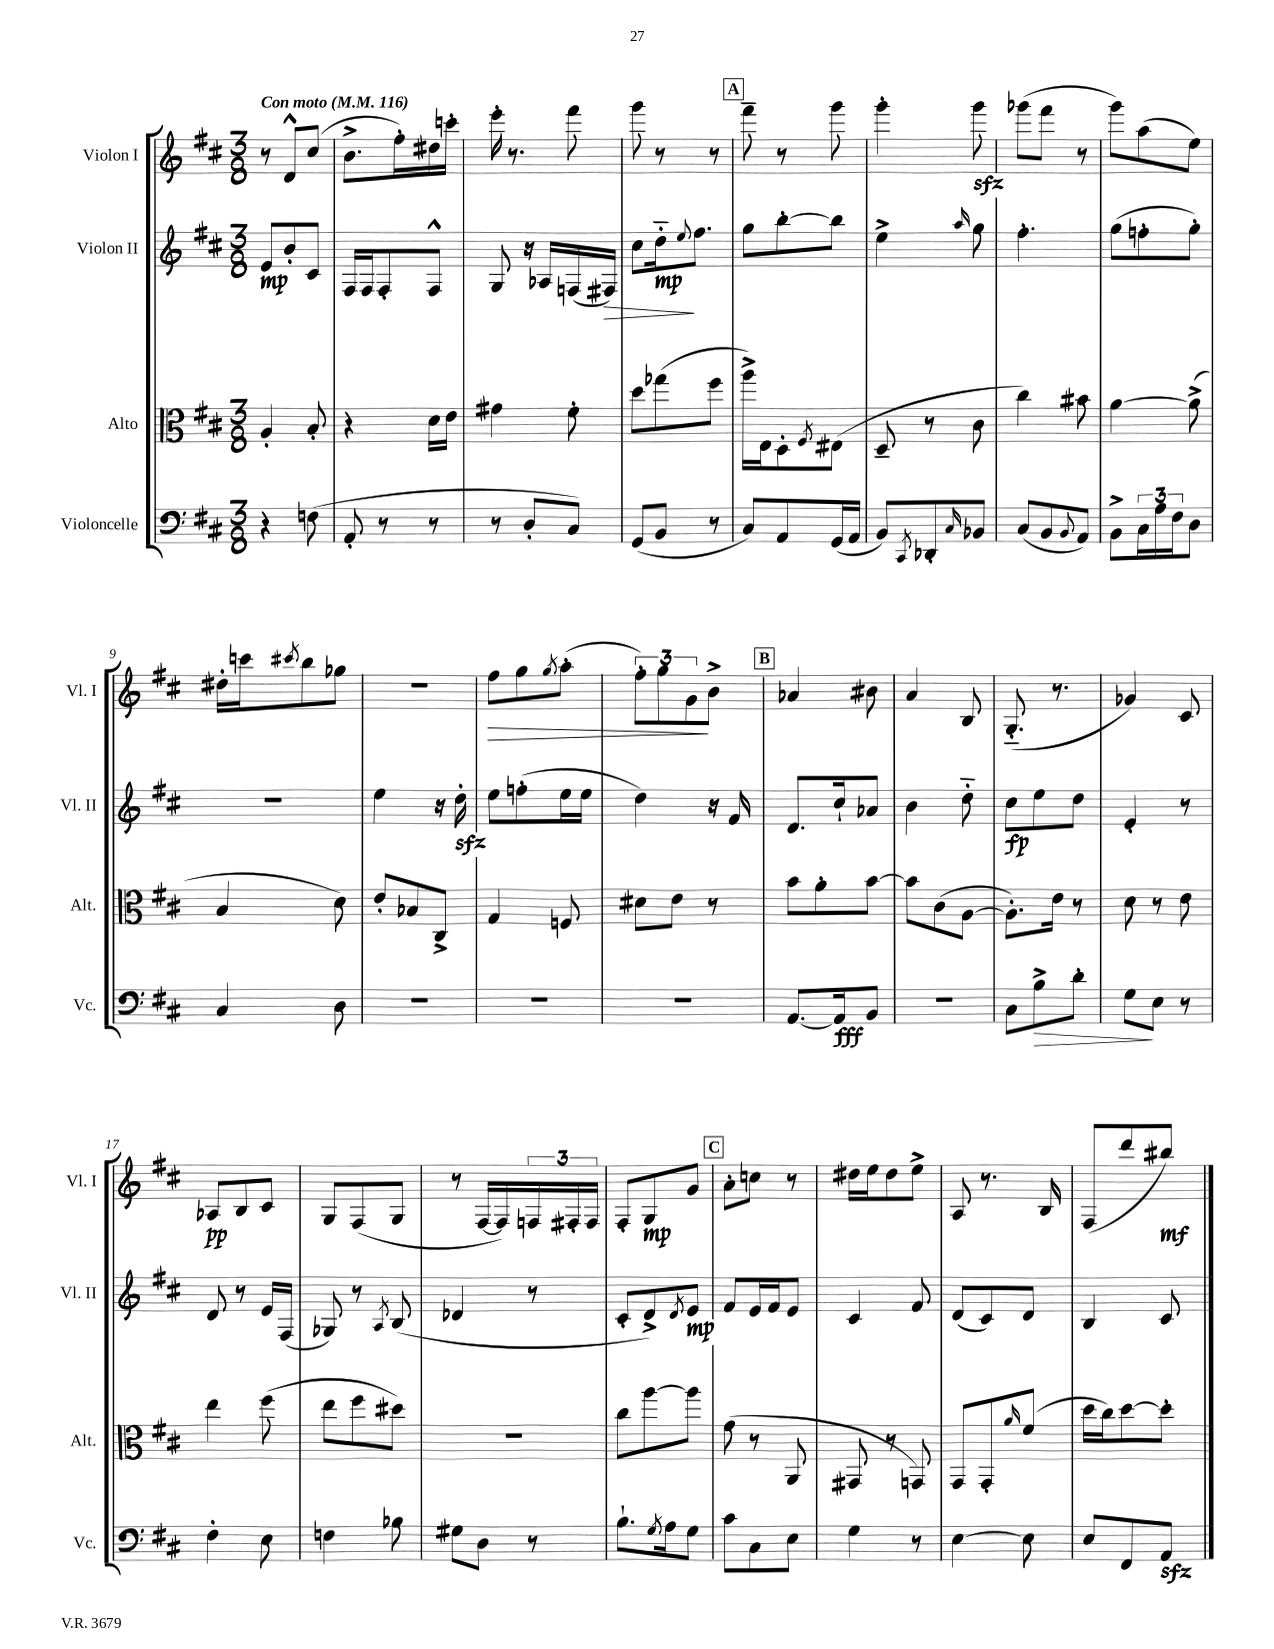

**kern	**kern	**kern	**kern
*staff4	*staff3	*staff2	*staff1
*clefF4	*clefC3	*clefG2	*clefG2
*k[f#c#]	*k[f#c#]	*k[f#c#]	*k[f#c#]
*M3/8	*M3/8	*M3/8	*M3/8
*MM116	*MM116	*MM116	*MM116
4r	4A'	8e	8r
.	.	8b'	8d^^
(8F	8B'	8c#	(8cc#
=	=	=	=
8AA'	4r	16F#	8.b^
.	.	16F#	.
8r	.	8F#'	.
.	.	.	16ff#')
8r	16d	8F#^^	16dd#
.	16e	.	16ccc'
=	=	=	=
8r	4g#	8G	16eee'
.	.	.	8.r
8D'	.	16r	.
.	.	16A-	.
8C#)	8f#'	(16F	8fff#
.	.	16F#)	.
=	=	=	=
(8GG	8dd	8cc#	8ggg
8BB	(8gg-	16dd'~	8r
.	.	8qqee	.
.	.	8.ff#	.
8r	8ff#	.	8r
=	=	=	=
8C#)	16aa^)	8gg	8fff#~
.	16E	.	.
8AA	8D'	[8bb'	8r
.	8qF#	.	.
(16GG	(8E#	8bb]	8ggg
16AA	.	.	.
=	=	=	=
8BB)	8D~	4ee^	4ggg'
8qCC#	.	.	.
8DD-'	8r	.	.
16qqC#	.	16qqaa	.
8BB-	8c#	8gg	8ggg
=	=	=	=
(8C#	4cc#)	4.ff#'	(8ggg-
8BB	.	.	8fff#
8qqBB	.	.	.
8AA)	8b#	.	8r
=	=	=	=
8BB^	[4a	(8gg	8ggg)
24C#	.	8ff'	(8aa
24A	.	.	.
24F#	.	.	.
8D	(8a^]	8gg')	8ee)
=	=	=	=
4C#	4B	4.r	16dd#'
.	.	.	16ccc
.	.	.	8qccc#
.	.	.	8bb
8D	8d)	.	8gg-
=	=	=	=
4.r	8e'	4ee	4.r
.	8B-	.	.
.	8C#^	16r	.
.	.	16dd'	.
=	=	=	=
4.r	4G	8ee	8ff#
.	.	(8ff'	8gg
.	.	.	8qgg
.	8F	16ee	(8aa'
.	.	16ee	.
=	=	=	=
4.r	8d#	4dd)	12ff#')
.	.	.	12gg
.	8e	.	.
.	.	.	12g
.	8r	16r	8b^
.	.	16f#	.
=	=	=	=
[8.AA	8b	8.d	4a-
.	8a'	.	.
16AA]	.	16cc#`	.
8BB	[8b	8a-	8b#
=	=	=	=
4.r	8b]	4b	4a
.	(8c#	.	.
.	[8A	8dd'~	8B
=	=	=	=
8C#	8.A'])	8cc#	(8.G'~
8B^	.	8ee	.
.	16e	.	8.r
8d'	8r	8dd	.
=	=	=	=
8G	8d	4e'	4g-)
8E	8r	.	.
8r	8e	8r	8c#
=	=	=	=
4F#'	4ee	8d	8A-
.	.	8r	8B
8E	(8ff#	16e	8c#
.	.	(16F#	.
=	=	=	=
4F	8ee	8G-)	8G
.	8ff#	8r	(8F#
.	.	8qA	.
8B-	8dd#)	(8B	8G
=	=	=	=
8G#	4.r	4d-	8r
8D	.	.	[16F#
.	.	.	16F#])
8r	.	8r	24F
.	.	.	24F#'
.	.	.	24F#
=	=	=	=
8.B`	8cc#	8c#'	8F#'
.	[8aa	8d^)	8G
8qG	.	.	.
16A	.	.	.
.	.	8qd	.
8G	8aa]	8e	8g
=	=	=	=
8c#	(8g	8f#	8a'
8C#	8r	16e	8cc
.	.	16f#	.
8E	8AA	8e	8r
=	=	=	=
4G	8GG#	4c#	16dd#
.	.	.	16ee
.	8r	.	8dd#
8r	8GG)	8f#	8ee^
=	=	=	=
[4E	8GG	(8d	8A
.	8GG'	8c#)	8.r
.	16qqa	.	.
8E]	(8f#	8d	.
.	.	.	16B
=	=	=	=
8E	16dd	4B	(8F#
.	16cc#)	.	.
8FF#	[8dd	.	8ddd
8AA	8dd']	8c#	8bb#)
==	==	==	==
*-	*-	*-	*-
